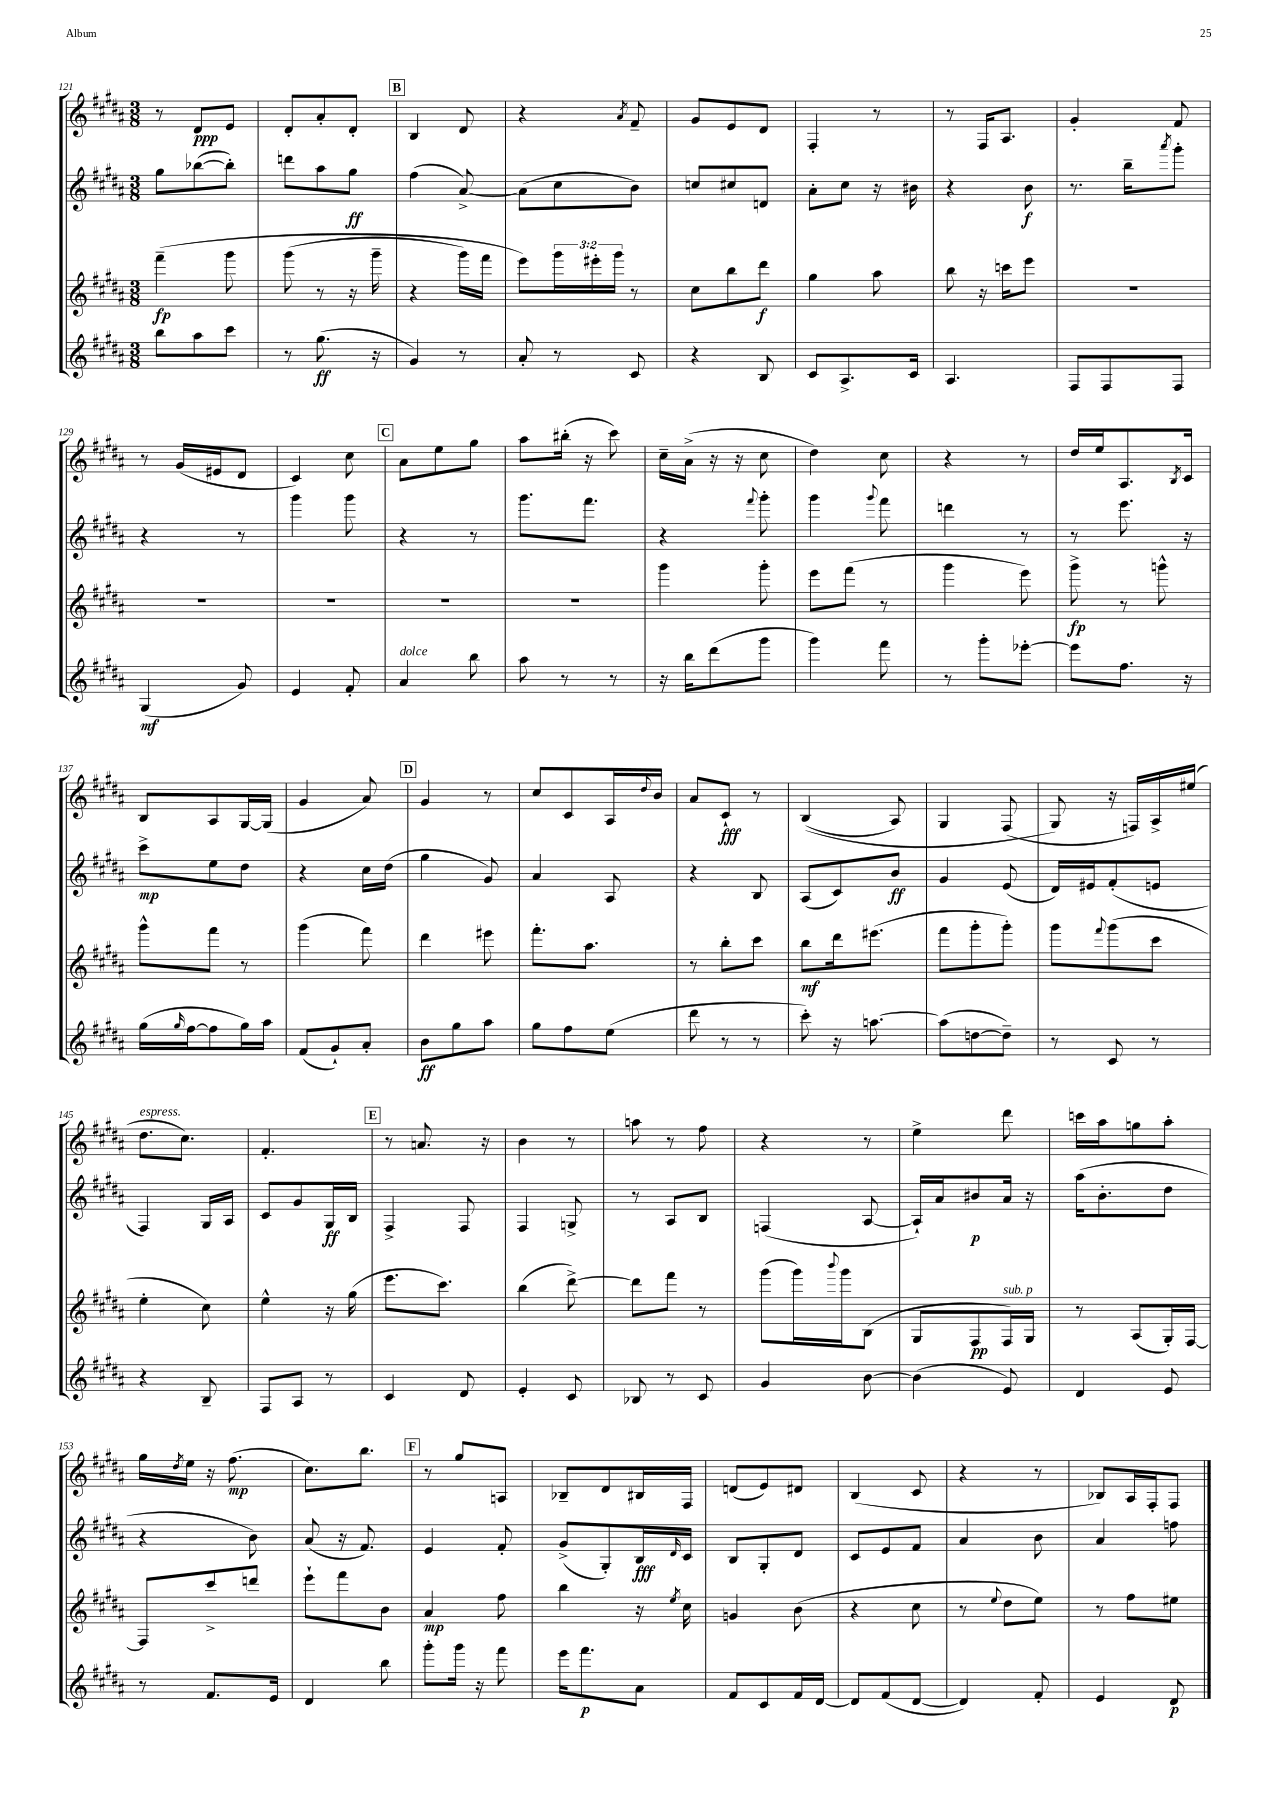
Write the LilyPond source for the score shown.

<<
\new StaffGroup <<
\new Staff = "s0" {
    \clef treble \key b \major \numericTimeSignature \time 3/8
    r8 dis'8\ppp e'8 |
    dis'8-. ais'8-. dis'8-. |
    \mark \markup { \box "B" } b4 dis'8 |
    r4 \acciaccatura { ais'8 } fis'8-- |
    gis'8 e'8 dis'8 |
    fis4-. r8 |
    r8 fis16 ais8. |
    gis'4-. fis'8 |
    r8 gis'16( eis'16 dis'8 |
    cis'4) cis''8 |
    \mark \markup { \box "C" } ais'8 e''8 gis''8 |
    ais''8 bis''16-.( r16 cis'''8) |
    cis''16-- ais'16->( r16 r16 cis''8 |
    dis''4) cis''8 |
    r4 r8 |
    dis''16 e''16 ais8. \acciaccatura { b8 } cis'16 |
    b8 ais8 gis16~ gis16( |
    gis'4 ais'8) |
    \mark \markup { \box "D" } gis'4 r8 |
    cis''8 cis'8 ais16 \appoggiatura { dis''8 } b'16 |
    ais'8 cis'8-!\fff r8 |
    b4(\( ais8) |
    gis4 fis8( |
    gis8\) r16 f16) ais16-> eis''16( |
    dis''8.^\markup { \italic "espress." } cis''8.) |
    fis'4.-. |
    \mark \markup { \box "E" } r8 a'8. r16 |
    b'4 r8 |
    a''8 r8 fis''8 |
    r4 r8 |
    e''4-> dis'''8 |
    c'''16 ais''16 g''8 ais''8-. |
    gis''16 \acciaccatura { dis''8 } e''16 r16 fis''8.\mp( |
    cis''8.) b''8. |
    \mark \markup { \box "F" } r8 gis''8 a8 |
    bes8-- dis'8 bis16 fis16 |
    d'8( e'8) dis'8 |
    b4( cis'8 |
    r4 r8 |
    bes8) ais16 fis16-. fis8 \bar "|." |
}
\new Staff = "s1" {
    \clef treble \key b \major \numericTimeSignature \time 3/8
    gis''8 bes''8~( bes''8-.) |
    d'''8 ais''8 gis''8\ff |
    \mark \markup { \box "B" } fis''4( ais'8~->) |
    ais'8( cis''8 b'8) |
    c''8 cis''8 d'8 |
    ais'8-. cis''8 r16 bis'16 |
    r4 b'8\f |
    r8. b''16-- \acciaccatura { ais'''8 } gis'''8-. |
    r4 r8 |
    gis'''4 gis'''8 |
    \mark \markup { \box "C" } r4 r8 |
    gis'''8. fis'''8. |
    r4 \appoggiatura { fis'''8 } gis'''8-. |
    gis'''4 \appoggiatura { gis'''8 } fis'''8 |
    d'''4 r8 |
    r8 e'''8. r16 |
    cis'''8->\mp e''8 dis''8 |
    r4 cis''16 dis''16( |
    \mark \markup { \box "D" } gis''4 gis'8) |
    ais'4 ais8 |
    r4 b8 |
    ais8( cis'8) b'8\ff |
    gis'4 e'8( |
    dis'16) eis'16 fis'8-.( e'8 |
    fis4) gis16 ais16 |
    cis'8 gis'8 gis16\ff b16 |
    \mark \markup { \box "E" } fis4-> fis8 |
    fis4 g8-> |
    r8 ais8 b8 |
    f4( ais8~ |
    ais16-!) ais'16 bis'8\p ais'16 r16 |
    ais''16( b'8.-. dis''8 |
    r4 b'8) |
    ais'8( r16 fis'8.) |
    \mark \markup { \box "F" } e'4 fis'8-. |
    gis'8->( gis8-.) b16\fff \grace { dis'16 } cis'16 |
    b8 gis8-. dis'8 |
    cis'8 e'8 fis'8 |
    ais'4 b'8 |
    ais'4 f''8 \bar "|." |
}
\new Staff = "s2" {
    \clef treble \key b \major \numericTimeSignature \time 3/8 \override Staff.TupletNumber.text = #tuplet-number::calc-fraction-text
    fis'''4--\fp\( gis'''8 |
    gis'''8( r8 r16 gis'''16-- |
    \mark \markup { \box "B" } r4 gis'''16) fis'''16 |
    e'''8\) \tuplet 3/2 { gis'''16 eis'''16-. gis'''16 } r8 |
    cis''8 b''8 dis'''8\f |
    gis''4 ais''8 |
    b''8 r16 c'''16 e'''8 |
    R4. |
    R4. |
    R4. |
    \mark \markup { \box "C" } R4. |
    R4. |
    gis'''4 gis'''8-. |
    e'''8 fis'''8( r8 |
    gis'''4 e'''8) |
    gis'''8->\fp r8 g'''8-^ |
    gis'''8-^ fis'''8 r8 |
    gis'''4( fis'''8) |
    \mark \markup { \box "D" } dis'''4 eis'''8 |
    fis'''8.-. ais''8. |
    r8 b''8-. cis'''8 |
    b''8\mf dis'''16 eis'''8.( |
    fis'''8 gis'''8-. gis'''8-.) |
    gis'''8 \appoggiatura { fis'''8 } gis'''8( cis'''8 |
    e''4-. cis''8) |
    e''4-^ r16 gis''16( |
    \mark \markup { \box "E" } e'''8. cis'''8.) |
    b''4( dis'''8~->) |
    dis'''8 fis'''8 r8 |
    gis'''8( gis'''16) \appoggiatura { b'''8 } gis'''16 b8( |
    gis8 fis8\pp fis16^\markup { \italic "sub. p" }) gis16 |
    r8 ais8( gis16-.) fis16~ |
    fis8 cis'''8-> d'''8 |
    e'''8-! fis'''8 b'8 |
    \mark \markup { \box "F" } ais'4\mp fis''8 |
    b''4 r16 \acciaccatura { e''8 } cis''16 |
    g'4 b'8( |
    r4 cis''8 |
    r8 \appoggiatura { e''8 } dis''8 e''8) |
    r8 fis''8 eis''8 \bar "|." |
}
\new Staff = "s3" {
    \clef treble \key b \major \numericTimeSignature \time 3/8
    b''8 ais''8 cis'''8 |
    r8 gis''8.\ff( r16 |
    \mark \markup { \box "B" } gis'4) r8 |
    ais'8-. r8 cis'8 |
    r4 b8 |
    cis'8 ais8.-> cis'16 |
    ais4. |
    fis8 fis8 fis8 |
    gis4\mf( gis'8) |
    e'4 fis'8-. |
    \mark \markup { \box "C" } ais'4^\markup { \italic "dolce" } b''8 |
    ais''8 r8 r8 |
    r16 b''16 dis'''8( gis'''8 |
    gis'''4) fis'''8 |
    r8 gis'''8-. ees'''8~-. |
    ees'''8 fis''8. r16 |
    gis''16( \grace { gis''16 } fis''16~ fis''8 gis''16) ais''16 |
    fis'8( gis'8-!) ais'8-. |
    \mark \markup { \box "D" } b'8\ff gis''8 ais''8 |
    gis''8 fis''8 e''8( |
    dis'''8 r8 r8 |
    cis'''8-.) r16 a''8.~ |
    a''8( d''8~ d''8--) |
    r8 cis'8 r8 |
    r4 b8-- |
    fis8 ais8 r8 |
    \mark \markup { \box "E" } cis'4 dis'8 |
    e'4-. cis'8 |
    bes8 r8 cis'8 |
    gis'4 b'8~ |
    b'4( e'8) |
    dis'4 e'8 |
    r8 fis'8. e'16 |
    dis'4 b''8 |
    \mark \markup { \box "F" } gis'''8-. gis'''16 r16 fis'''8 |
    e'''16 fis'''8.\p ais'8 |
    fis'8 cis'8 fis'16 dis'16~ |
    dis'8 fis'8( dis'8~ |
    dis'4) fis'8-. |
    e'4 dis'8\p \bar "|." |
}
>>
>>
\layout { \context { \Score currentBarNumber = #121 } }
